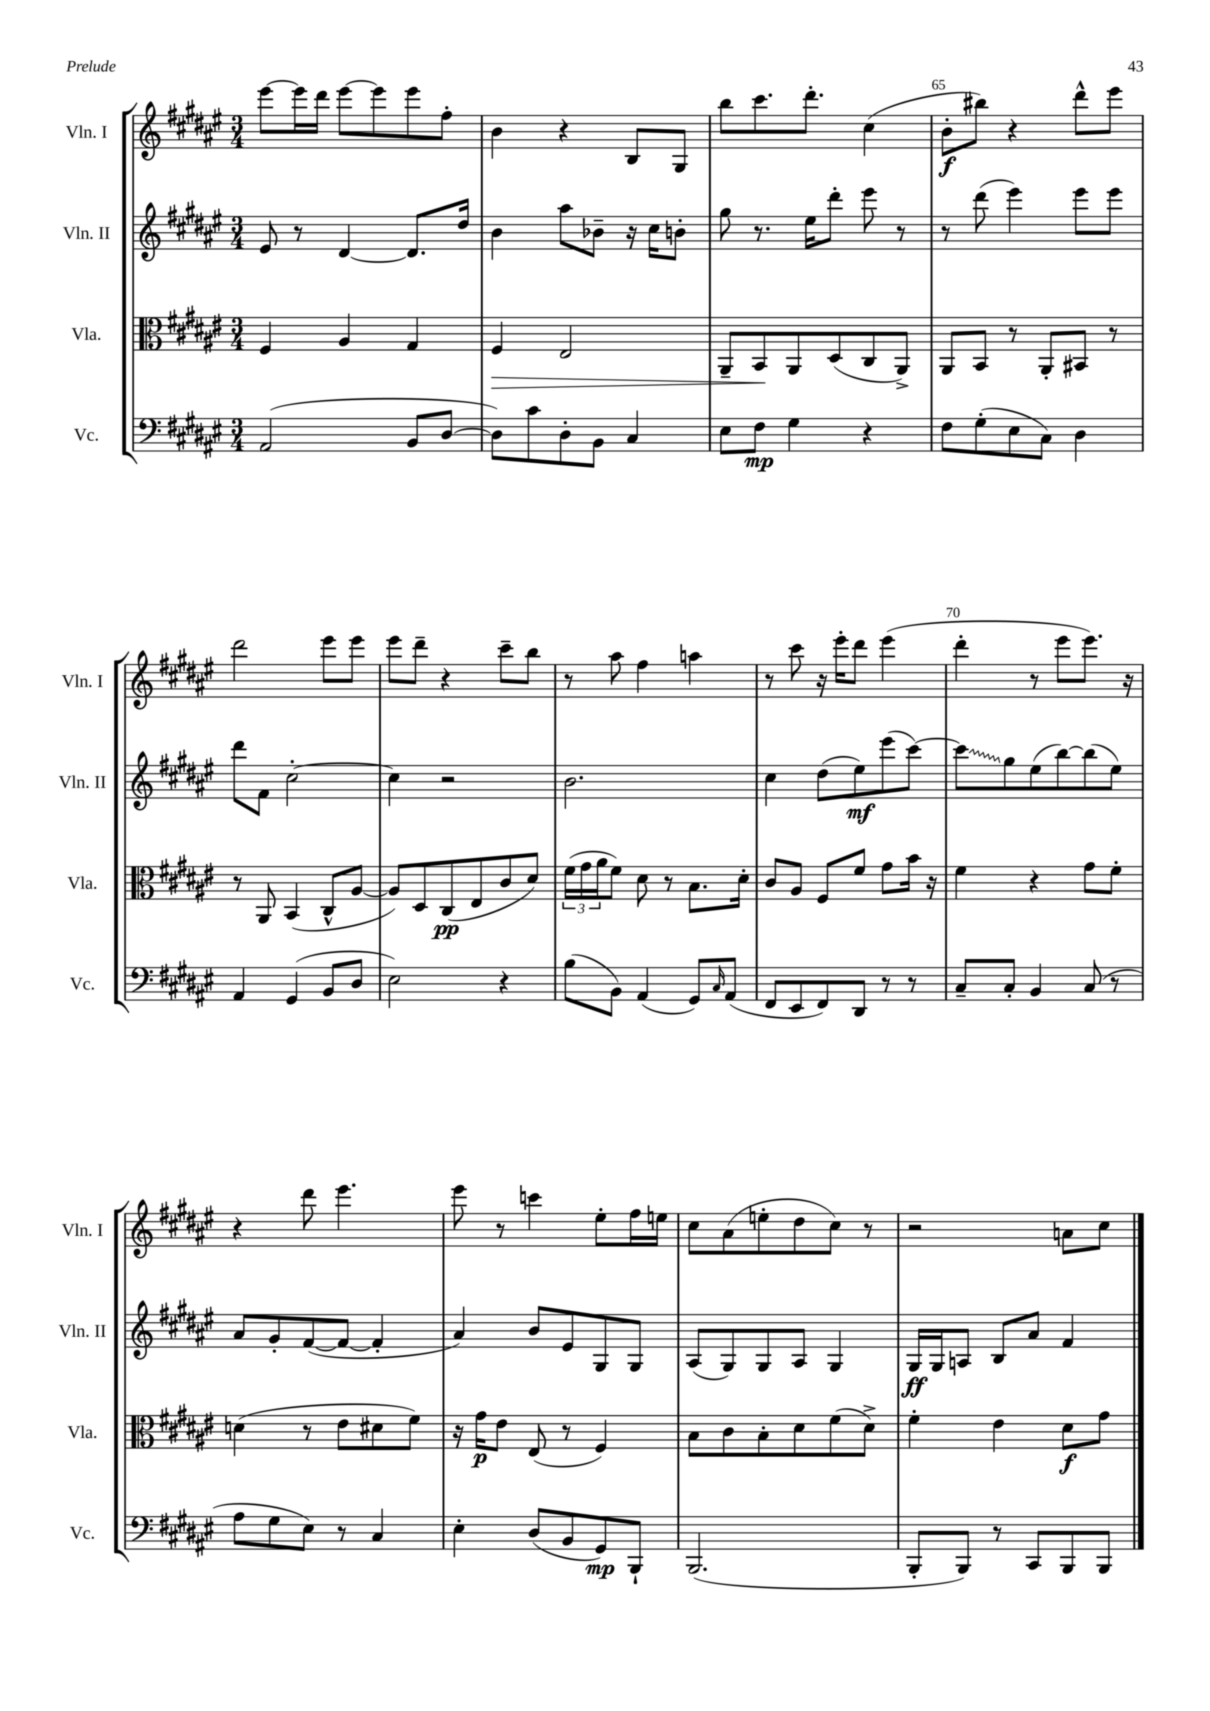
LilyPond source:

<<
\new StaffGroup <<
\new Staff = "s0" \with { instrumentName = "Vln. I" shortInstrumentName = "Vln. I" } {
    \clef treble \key fis \major \numericTimeSignature \time 3/4
    eis'''8~ eis'''16 dis'''16 eis'''8~ eis'''8 eis'''8 fis''8-. |
    b'4 r4 b8 gis8 |
    b''8 cis'''8. dis'''8.-. cis''4( |
    b'8-.\f bis''8) r4 dis'''8-^ eis'''8 |
    dis'''2 eis'''8 eis'''8 |
    eis'''8 dis'''8-- r4 cis'''8-- b''8 |
    r8 ais''8 fis''4 a''4 |
    r8 cis'''8 r16 eis'''16-. dis'''8 eis'''4( |
    dis'''4-. r8 eis'''8 eis'''8.) r16 |
    r4 dis'''8 eis'''4. |
    eis'''8 r8 c'''4 eis''8-. fis''16 e''16 |
    cis''8 ais'8( e''8-. dis''8 cis''8) r8 |
    r2 a'8 cis''8 \bar "|." |
}
\new Staff = "s1" \with { instrumentName = "Vln. II" shortInstrumentName = "Vln. II" } {
    \clef treble \key fis \major \numericTimeSignature \time 3/4
    eis'8 r8 dis'4~ dis'8. dis''16 |
    b'4 ais''8 bes'8-- r16 cis''16 b'8-. |
    gis''8 r8. eis''16 dis'''8-. eis'''8 r8 |
    r8 dis'''8( eis'''4) eis'''8 eis'''8 |
    dis'''8 fis'8 cis''2~-. |
    cis''4 r2 |
    b'2. |
    cis''4 dis''8( eis''8\mf) eis'''8( cis'''8~) |
    \once \override Glissando.style = #'zigzag cis'''8\glissando gis''8 eis''8( b''8~) b''8( eis''8) |
    ais'8 gis'8-. fis'8~( fis'8~ fis'4-. |
    ais'4) b'8 eis'8 gis8 gis8 |
    ais8( gis8) gis8 ais8 gis4 |
    gis16\ff gis16 a8 b8 ais'8 fis'4 \bar "|." |
}
\new Staff = "s2" \with { instrumentName = "Vla." shortInstrumentName = "Vla." } {
    \clef alto \key fis \major \numericTimeSignature \time 3/4
    fis4 ais4 gis4 |
    fis4\> eis2 |
    ais,8-- b,8\! ais,8 dis8( cis8 ais,8->) |
    ais,8 b,8 r8 ais,8-. bis,8 r8 |
    r8 ais,8 b,4( cis8-^ ais8~ |
    ais8) dis8 cis8\pp( eis8 cis'8 dis'8) |
    \tuplet 3/2 { fis'16( gis'16 ais'16 } fis'8) dis'8 r8 b8. dis'16-. |
    cis'8 ais8 fis8 fis'8 gis'8 b'16 r16 |
    fis'4 r4 gis'8 fis'8-. |
    d'4( r8 eis'8 dis'8 fis'8) |
    r16 gis'16\p eis'8 eis8( r8 fis4) |
    b8 cis'8 b8-. dis'8 fis'8( dis'8->) |
    fis'4-. eis'4 dis'8\f gis'8 \bar "|." |
}
\new Staff = "s3" \with { instrumentName = "Vc." shortInstrumentName = "Vc." } {
    \clef bass \key fis \major \numericTimeSignature \time 3/4
    ais,2( b,8 dis8~ |
    dis8) cis'8 dis8-. b,8 cis4 |
    eis8 fis8\mp gis4 r4 |
    fis8 gis8-.( eis8 cis8) dis4 |
    ais,4 gis,4( b,8 dis8 |
    eis2) r4 |
    b8( b,8) ais,4( gis,8) \grace { cis16 } ais,8( |
    fis,8 eis,8 fis,8) dis,8 r8 r8 |
    cis8-- cis8-. b,4 cis8( r8 |
    ais8 gis8 eis8) r8 cis4 |
    eis4-. dis8( b,8 gis,8\mp) b,,8-! |
    b,,2.( |
    b,,8-. b,,8) r8 cis,8 b,,8 b,,8 \bar "|." |
}
>>
>>
\layout { \context { \Score currentBarNumber = #62 \override BarNumber.break-visibility = ##(#f #t #t) barNumberVisibility = #(every-nth-bar-number-visible 5) } }
